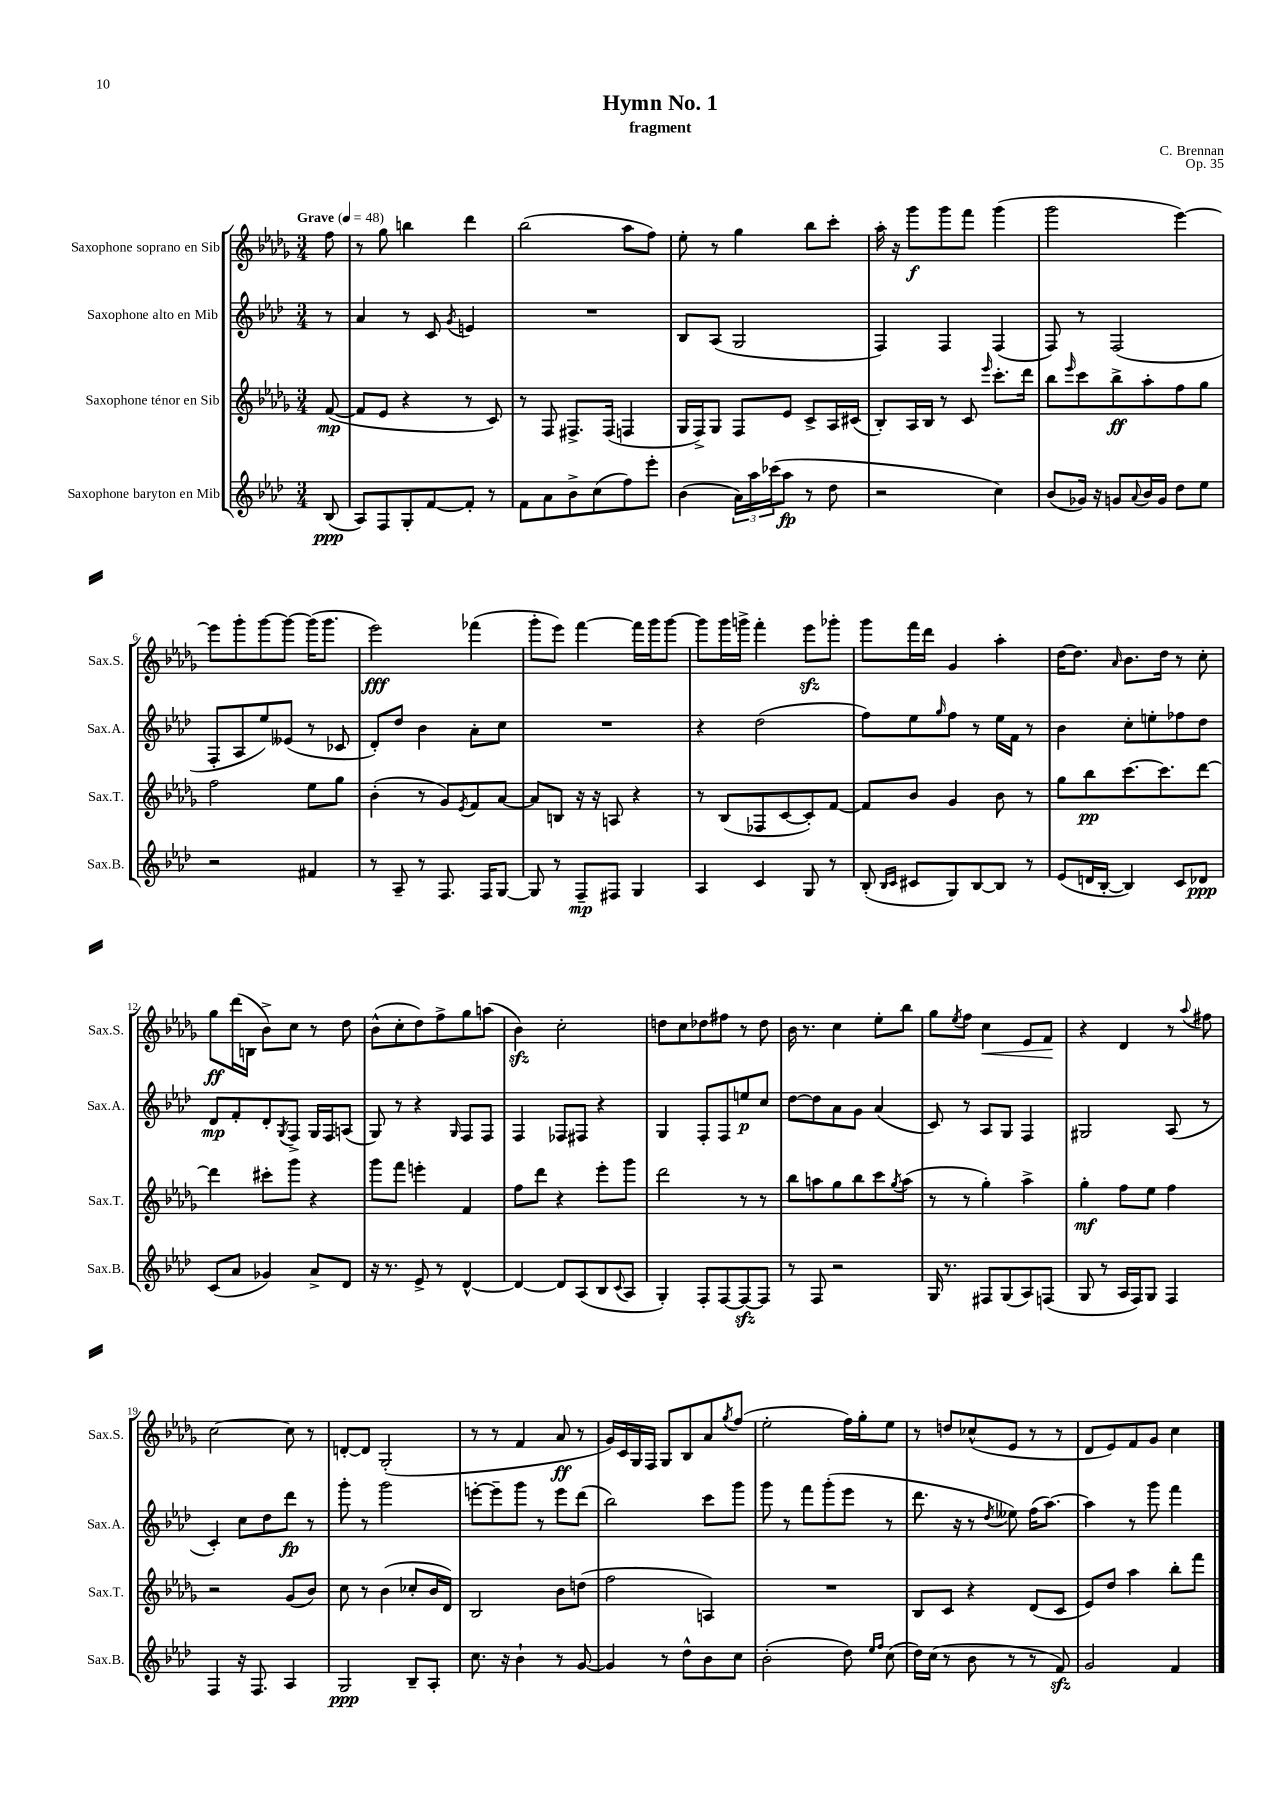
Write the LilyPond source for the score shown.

\header { title = "Hymn No. 1" composer = "C. Brennan" subtitle = "fragment" opus = "Op. 35" }
<<
\new StaffGroup <<
\new Staff = "s0" \with { instrumentName = "Saxophone soprano en Sib" shortInstrumentName = "Sax.S." } {
    \clef treble \key des \major \numericTimeSignature \time 3/4 \partial 8 \tempo "Grave" 4 = 48
    f''8 |
    r8 ges''8 b''4 des'''4 |
    bes''2( aes''8 f''8) |
    ees''8-. r8 ges''4 bes''8 c'''8-. |
    aes''16-. r16 ges'''8\f ges'''8 f'''8 ges'''4( |
    ges'''2 ees'''4~) |
    ees'''8 ges'''8-. ges'''8~ ges'''8~ ges'''16( ges'''8. |
    ees'''2\fff) fes'''4( |
    ges'''8-. ees'''8) f'''4~ f'''16 ges'''16 ges'''8~ |
    ges'''8 ges'''16 g'''16-> f'''4-. ees'''8\sfz ges'''8-. |
    ges'''8 f'''16 des'''16 ges'4 aes''4-. |
    des''16~ des''8. \grace { aes'16 } bes'8. des''16 r8 c''8-. |
    ges''8\ff des'''16( b16 bes'8->) c''8 r8 des''8 |
    bes'8-^( c''8-. des''8) f''8-> ges''8 a''8( |
    bes'4\sfz) c''2-. |
    d''8 c''8 des''8 fis''8 r8 des''8 |
    bes'16 r8. c''4 ees''8-. bes''8 |
    ges''8 \acciaccatura { ees''8 } f''8 c''4\< ees'8 f'8\! |
    r4 des'4 r8 \appoggiatura { aes''8 } fis''8 |
    c''2~ c''8 r8 |
    d'8~-. d'8 ges2-.( |
    r8 r8 f'4 aes'8\ff r8 |
    ges'16) c'16 ges16 f16 ges8 bes8 aes'8 \acciaccatura { ges''8 } f''8( |
    ees''2-. f''16) ges''16-. ees''8 |
    r8 d''8 ces''8-^( ees'8 r8 r8 |
    des'8 ees'8) f'8 ges'8 c''4 \bar "|." |
}
\new Staff = "s1" \with { instrumentName = "Saxophone alto en Mib" shortInstrumentName = "Sax.A." } {
    \clef treble \key aes \major \numericTimeSignature \time 3/4 \partial 8
    r8 |
    aes'4 r8 c'8 \acciaccatura { g'8 } e'4 |
    R2. |
    bes8 aes8( g2 |
    f4) f4 f4( |
    f8) r8 f2( |
    f8-. aes8 ees''8) eeses'8( r8 ces'8 |
    des'8-.) des''8 bes'4 aes'8-. c''8 |
    R2. |
    r4 des''2( |
    f''8) ees''8 \grace { g''16 } f''8 r8 ees''16 f'16 r8 |
    bes'4 c''8-. e''8-. fes''8 des''8 |
    des'8\mp f'8-. des'8-. \acciaccatura { g8 } f8-> g16 f16 a8( |
    g8) r8 r4 \grace { g16 } f8 f8 |
    f4 fes8 fis8 r4 |
    g4 f8-. f8 e''8\p c''8 |
    des''8~ des''8 aes'8 g'8 aes'4( |
    c'8) r8 aes8 g8 f4 |
    gis2 aes8( r8 |
    c'4-.) c''8 des''8 des'''8\fp r8 |
    g'''8-. r8 g'''2 |
    e'''8~-. e'''8-- g'''8 r8 e'''8 des'''8( |
    bes''2) c'''8 g'''8 |
    g'''8 r8 f'''8 g'''8-.( ees'''8 r8 |
    des'''8. r16 r8 \acciaccatura { des''8 } eeses''8) f''16( aes''8.~) |
    aes''4 r8 g'''8 f'''4 \bar "|." |
}
\new Staff = "s2" \with { instrumentName = "Saxophone ténor en Sib" shortInstrumentName = "Sax.T." } {
    \clef treble \key des \major \numericTimeSignature \time 3/4 \partial 8
    f'8~\mp( |
    f'8 ees'8 r4 r8 c'8) |
    r8 f8 fis8.-> fis16( f4 |
    ges16 f16->) ges8 f8 ees'8 c'8-> aes16 cis'16( |
    bes8-.) aes16 bes16 r8 c'8 \grace { ees'''16 } c'''8.-. des'''16 |
    bes''8 \grace { ees'''16 } c'''8 bes''8->\ff aes''8-. f''8 ges''8 |
    f''2 ees''8 ges''8 |
    bes'4-.( r8 ges'8) \acciaccatura { ees'8 } f'8 aes'8~ |
    aes'8 b8 r16 r16 a8 r4 |
    r8 bes8( fes8 c'8~ c'8-.) f'8~ |
    f'8 bes'8 ges'4 bes'8 r8 |
    ges''8 bes''8\pp c'''8.~ c'''8. des'''8~ |
    des'''4 cis'''8-. ges'''8 r4 |
    ges'''8 f'''8 e'''4-. f'4 |
    f''8 des'''8 r4 ees'''8-. ges'''8 |
    des'''2 r8 r8 |
    bes''8 a''8 ges''8 bes''8 c'''8 \acciaccatura { ges''8 } a''8( |
    r8 r8 ges''4-.) aes''4-> |
    ges''4-.\mf f''8 ees''8 f''4 |
    r2 ges'8( bes'8) |
    c''8 r8 bes'4( ces''8-. bes'16 des'16) |
    bes2 bes'8 d''8( |
    f''2 a4) |
    R2. |
    bes8 c'8 r4 des'8( c'8 |
    ees'8) des''8 aes''4 bes''8-. f'''8 \bar "|." |
}
\new Staff = "s3" \with { instrumentName = "Saxophone baryton en Mib" shortInstrumentName = "Sax.B." } {
    \clef treble \key aes \major \numericTimeSignature \time 3/4 \partial 8
    bes8\ppp( |
    aes8) f8 g8-. f'8~ f'8-. r8 |
    f'8 aes'8 bes'8-> c''8( f''8) ees'''8-. |
    bes'4( \tuplet 3/2 { aes'16) aes''16 ces'''16( } aes''8\fp r8 des''8 |
    r2 c''4) |
    bes'8( ges'16) r16 g'8 \appoggiatura { aes'8 } bes'16 g'16 des''8 ees''8 |
    r2 fis'4 |
    r8 aes8-- r8 f8. f16 g8~ |
    g8 r8 f8--\mp fis8 g4 |
    aes4 c'4 g8 r8 |
    bes8-.( \grace { bes16 c'16 } cis'8 g8) bes8~ bes8 r8 |
    ees'8( d'16 bes16~-. bes4) c'8 des'8\ppp |
    c'8( aes'8 ges'4) aes'8-> des'8 |
    r16 r8. ees'8-> r8 des'4~-^ |
    des'4~ des'8 aes8( bes8 \appoggiatura { c'8 } aes8 |
    g4-.) f8-. f8~ f8~\sfz f8 |
    r8 f8 r2 |
    g16 r8. fis8 g8( aes8) f8( |
    g8 r8 aes16 f16) g8 f4 |
    f4 r16 f8. aes4 |
    g2\ppp bes8-- aes8-. |
    c''8. r16 bes'4-! r8 g'8~ |
    g'4 r8 des''8-^ bes'8 c''8 |
    bes'2-.( des''8) \grace { ees''16 f''16 } c''8( |
    des''16) c''16( r8 bes'8 r8 r8 f'8\sfz) |
    g'2 f'4 \bar "|." |
}
>>
>>
